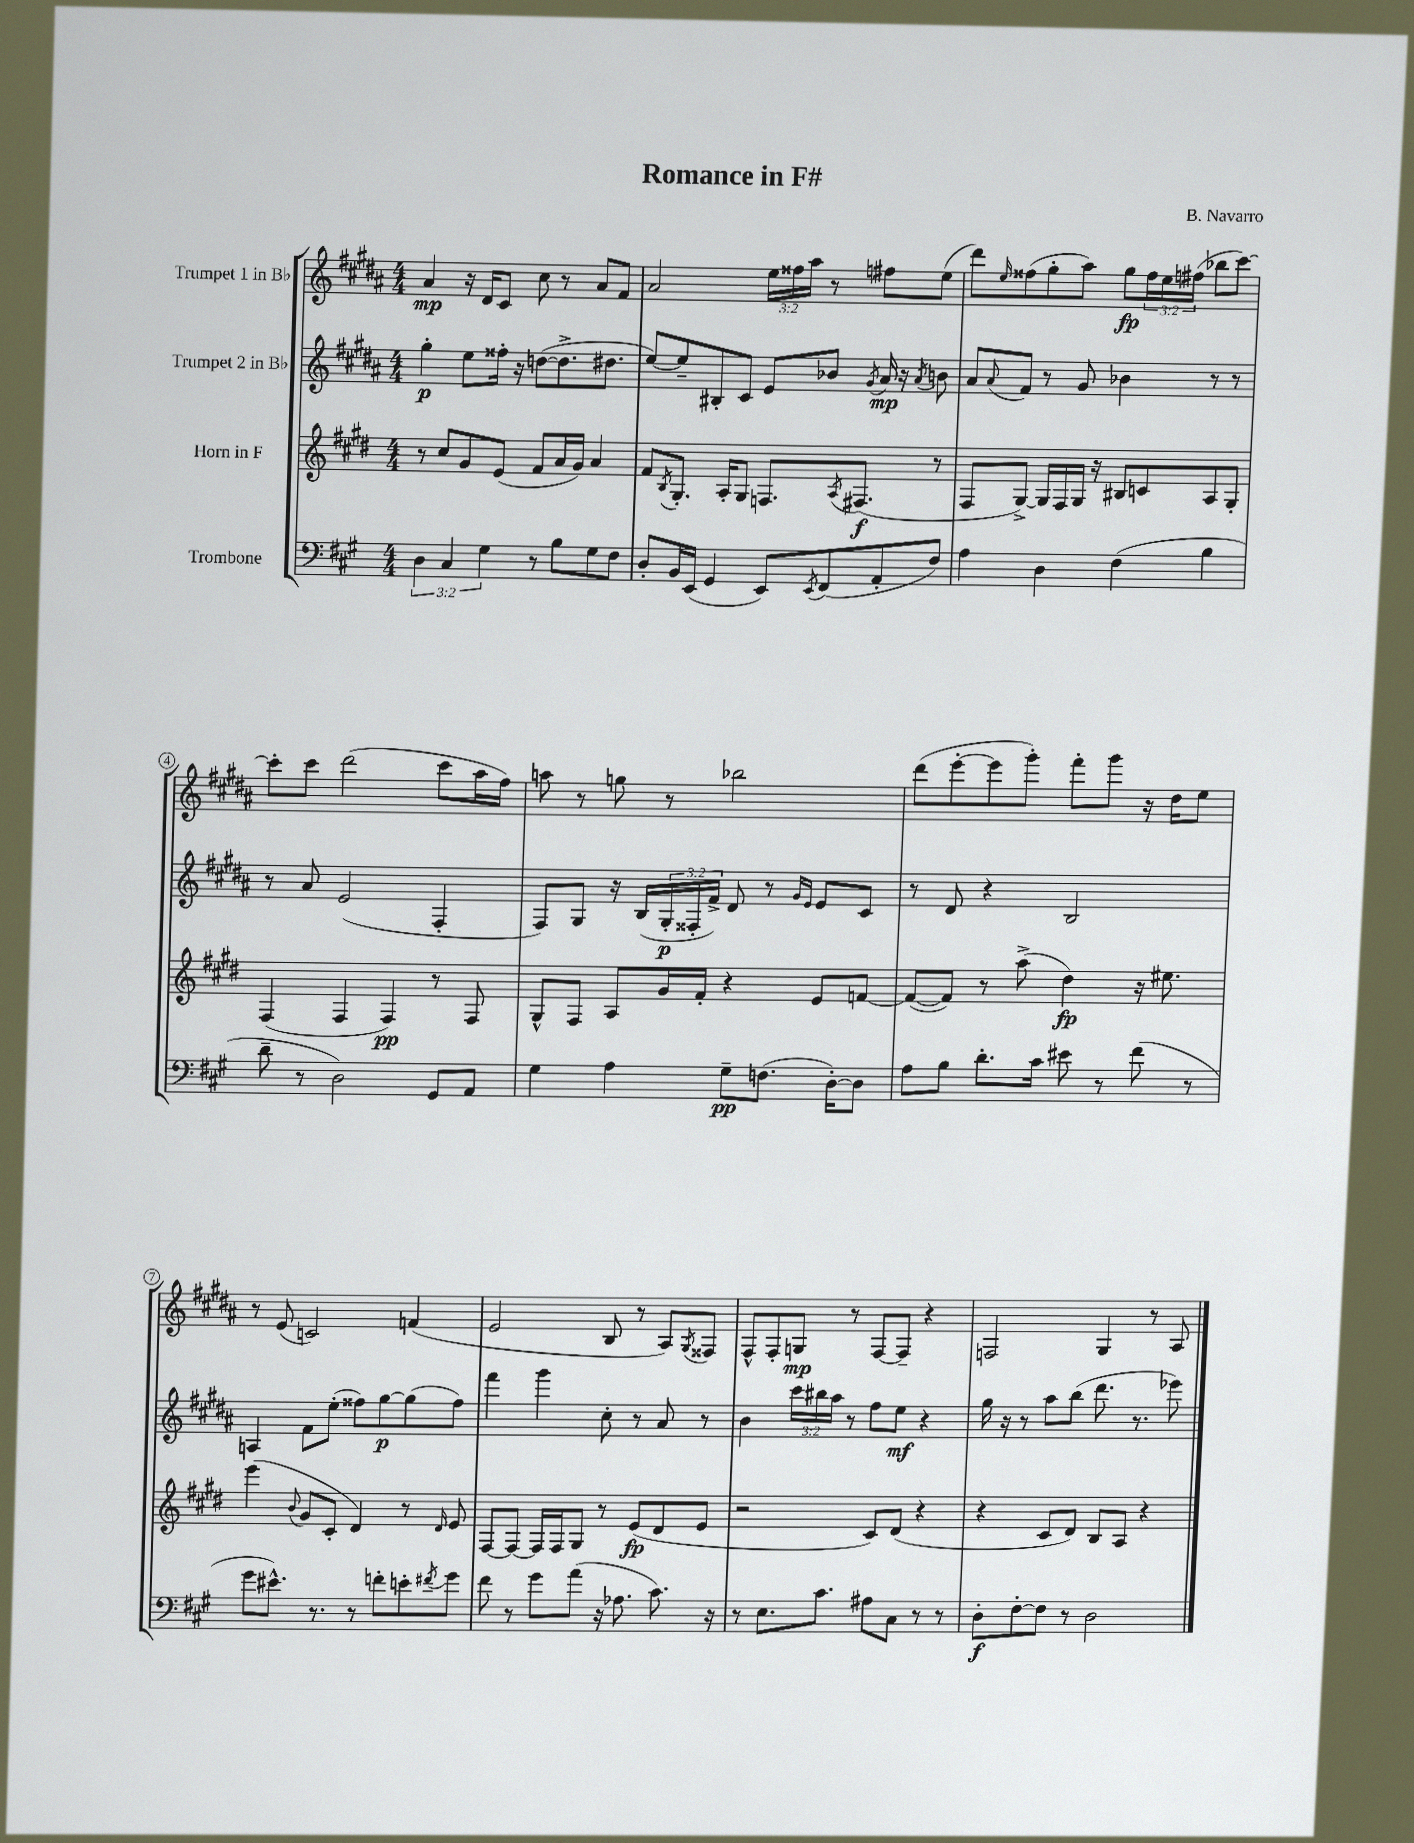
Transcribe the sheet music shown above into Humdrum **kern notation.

**kern	**dynam	**kern	**dynam	**kern	**dynam	**kern	**dynam
*part4	*part4	*part3	*part3	*part2	*part2	*part1	*part1
*staff4	*staff4	*staff3	*staff3	*staff2	*staff2	*staff1	*staff1
*I"Trombone	*	*I"Horn in F	*	*I"Trumpet 2 in B♭	*	*I"Trumpet 1 in B♭	*
*clefF4	*	*clefG2	*	*clefG2	*	*clefG2	*
*k[f#c#g#]	*	*k[f#c#g#d#]	*	*k[f#c#g#d#a#]	*	*k[f#c#g#d#a#]	*
*M4/4	*	*M4/4	*	*M4/4	*	*M4/4	*
=1	=1	=1	=1	=1	=1	=1	=1
6D\	.	8r	.	4gg#'\	p	4a#/	mp
.	.	8cc#/L	.	.	.	.	.
6C#/	.	.	.	.	.	.	.
.	.	8g#/	.	8ee\L	.	16r	.
.	.	.	.	.	.	16d#/KL	.
6G#\	.	.	.	.	.	.	.
.	.	(8e/J	.	16ff##X'\Jk	.	8c#/J	.
.	.	.	.	16r	.	.	.
8r	.	8f#/L	.	([8ddn\L	.	8cc#\	.
8B\L	.	16a/L	.	8.dd^\]	.	8r	.
.	.	16g#/JJ)	.	.	.	.	.
8G#\	.	4a/	.	.	.	8a#/L	.
.	.	.	.	8.dd#X\J	.	.	.
8F#\J	.	.	.	.	.	8f#/J	.
=2	=2	=2	=2	=2	=2	=2	=2
8D'/L	.	8f#/L	.	[8ee/L)	.	2a#/	.
.	.	8qB/	.	.	.	.	.
16BB/L	.	8.G#'/J	.	8ee~/]	.	.	.
(16EE/JJ	.	.	.	.	.	.	.
4GG#/	.	.	.	8B#X'/	.	.	.
.	.	16A'/KL	.	.	.	.	.
.	.	8G#/J	.	8c#/J	.	.	.
8EE/L)	.	8.Fn/L	.	8e/L	.	24ee\LL	.
.	.	.	.	.	.	24ff##X\	.
.	.	.	.	.	.	24aa#\JJ	.
8qEE/	.	.	.	.	.	.	.
(8FF#/	.	.	.	8b-X/J	.	8r	.
.	.	8qA/	.	.	.	.	.
.	.	(8.F#X/J	f	.	.	.	.
.	.	.	.	8qg#/	.	.	.
8AA'/	.	.	.	16a#/	mp	8ff#X\L	.
.	.	.	.	16r	.	.	.
.	.	.	.	8qa#/	.	.	.
8F#/J)	.	8r	.	8bn\	.	(8ee\J	.
=3	=3	=3	=3	=3	=3	=3	=3
4A\	.	8F#/L	.	8a#/L	.	8ddd#\L)	.
.	.	.	.	8qqa#/	.	16qqee/	.
.	.	[8G#^/J)	.	8f#/J	.	(8ff##X\	.
4D\	.	16G#/LL]	.	8r	.	8gg#'\	.
.	.	16F#/	.	.	.	.	.
.	.	16G#/JJ	.	8g#/	.	8aa#\J)	.
.	.	16r	.	.	.	.	.
(4F#\	.	8B#X/L	.	4b-X\	.	8gg#\L	fp
.	.	8cn/	.	.	.	24ff##\L	.
.	.	.	.	.	.	24ee\	.
.	.	.	.	.	.	(24ff#X\JJ	.
4B\	.	8A/	.	8r	.	8bb-X\L	.
.	.	8G#'/J	.	8r	.	[8ccc#\J)	.
!!LO:LB:g=z
=4	=4	=4	=4	=4	=4	=4	=4
8d~\	.	(4F#/	.	8r	.	8ccc#'\L]	.
8r	.	.	.	8a#/	.	8ccc#\J	.
2D\)	.	4F#/	.	(2e/	.	(2ddd#\	.
.	.	4F#/)	pp	.	.	.	.
8GG#/L	.	8r	.	4F#'/	.	8ccc#\L	.
8AA/J	.	8F#/	.	.	.	16aa#\L	.
.	.	.	.	.	.	16ff#\JJ)	.
=5	=5	=5	=5	=5	=5	=5	=5
4G#\	.	8G#^^/L	.	8F#/L)	.	8aan\	.
.	.	8F#/J	.	8G#/J	.	8r	.
4A\	.	8A/L	.	16r	.	8ggn\	.
.	.	.	.	(16B/LL	.	.	.
.	.	16g#/L	.	24G#'/	p	8r	.
.	.	.	.	24F##X'/	.	.	.
.	.	16f#'/JJ	.	.	.	.	.
.	.	.	.	24f#^/JJ)	.	.	.
8G#~\L	pp	4r	.	8d#/	.	2bb-X\	.
(8.Fn\J	.	.	.	8r	.	.	.
.	.	.	.	16qqg#/LL	.	.	.
.	.	.	.	16qqe/JJ	.	.	.
.	.	8e/L	.	8e/L	.	.	.
[16D'\KL)	.	.	.	.	.	.	.
8D\J]	.	[8fn/J	.	8c#/J	.	.	.
=6	=6	=6	=6	=6	=6	=6	=6
8A\L	.	(8f/L_	.	8r	.	(8ddd#\L	.
8B\J	.	8f/J])	.	8d#/	.	[8eee'\	.
8.d'\L	.	8r	.	4r	.	8eee\]	.
.	.	(8aa^\	.	.	.	8ggg#'\J)	.
16c#\Jk	.	.	.	.	.	.	.
8e#X\	.	4dd#\)	fp	2B/	.	8fff#'\L	.
8r	.	.	.	.	.	8ggg#\J	.
(8f#\	.	16r	.	.	.	16r	.
.	.	8.ee#X\	.	.	.	16dd#\KL	.
8r	.	.	.	.	.	8ee\J	.
!!LO:LB:g=z
=7	=7	=7	=7	=7	=7	=7	=7
8g#\L	.	(4eee\	.	4An/	.	8r	.
8.e#X^^\J)	.	.	.	.	.	(8e/	.
.	.	8qqb/	.	.	.	.	.
.	.	8g#/L	.	8f#\L	.	2cn/)	.
8.r	.	.	.	.	.	.	.
.	.	8c#'/J	.	(8ee'\J	.	.	.
8r	.	4d#/)	.	8ff##X\L)	.	.	.
8fn'\L	.	.	.	[8gg#\	p	.	.
8en'\	.	8r	.	(8gg#\]	.	(4fn/	.
8qf#X/	.	16qqd#/	.	.	.	.	.
8g#\J	.	8e/	.	8ff##\J)	.	.	.
=8	=8	=8	=8	=8	=8	=8	=8
8f#\	.	[8F#/L	.	4fff#\	.	2e/	.
8r	.	8F#/J_	.	.	.	.	.
8g#\L	.	16F#/LL]	.	4ggg#\	.	.	.
.	.	16F#/J	.	.	.	.	.
(8a\J	.	8G#/J	.	.	.	.	.
16r	.	8r	.	8cc#'\	.	8B/	.
8.A-X\	.	.	.	.	.	.	.
.	.	(8e/L	fp	8r	.	8r	.
8.c#\)	.	8d#/	.	8a#/	.	8A#/L)	.
.	.	.	.	.	.	8qG#/	.
.	.	8e/J	.	8r	.	8F##X/J	.
16r	.	.	.	.	.	.	.
=9	=9	=9	=9	=9	=9	=9	=9
8r	.	2r	.	4b\	.	8F#^^/L	.
8.E\L	.	.	.	.	.	8F#'/	.
.	.	.	.	24ccc#\LL	.	8Gn/J	mp
.	.	.	.	24bb#X\	.	.	.
8.c#\J	.	.	.	.	.	.	.
.	.	.	.	24aa#\JJ	.	.	.
.	.	.	.	8r	.	8r	.
8A#X\L	.	8c#/L)	.	8ff#\L	.	[8F#/L	.
8C#\J	.	(8d#/J	.	8ee\J	mf	8F#~/J]	.
8r	.	4r	.	4r	.	4r	.
8r	.	.	.	.	.	.	.
=10	=10	=10	=10	=10	=10	=10	=10
8D'\L	f	4r	.	16gg#\	.	2Fn/	.
.	.	.	.	16r	.	.	.
[8F#'\	.	.	.	8r	.	.	.
8F#\J]	.	8c#/L	.	8aa#\L	.	.	.
8r	.	8d#/J)	.	(8bb\J	.	.	.
2D\	.	8B/L	.	8.ddd#\	.	4G#/	.
.	.	8A/J	.	.	.	.	.
.	.	.	.	8.r	.	.	.
.	.	4r	.	.	.	8r	.
.	.	.	.	8eee-X\)	.	8A#/	.
==	==	==	==	==	==	==	==
*-	*-	*-	*-	*-	*-	*-	*-
